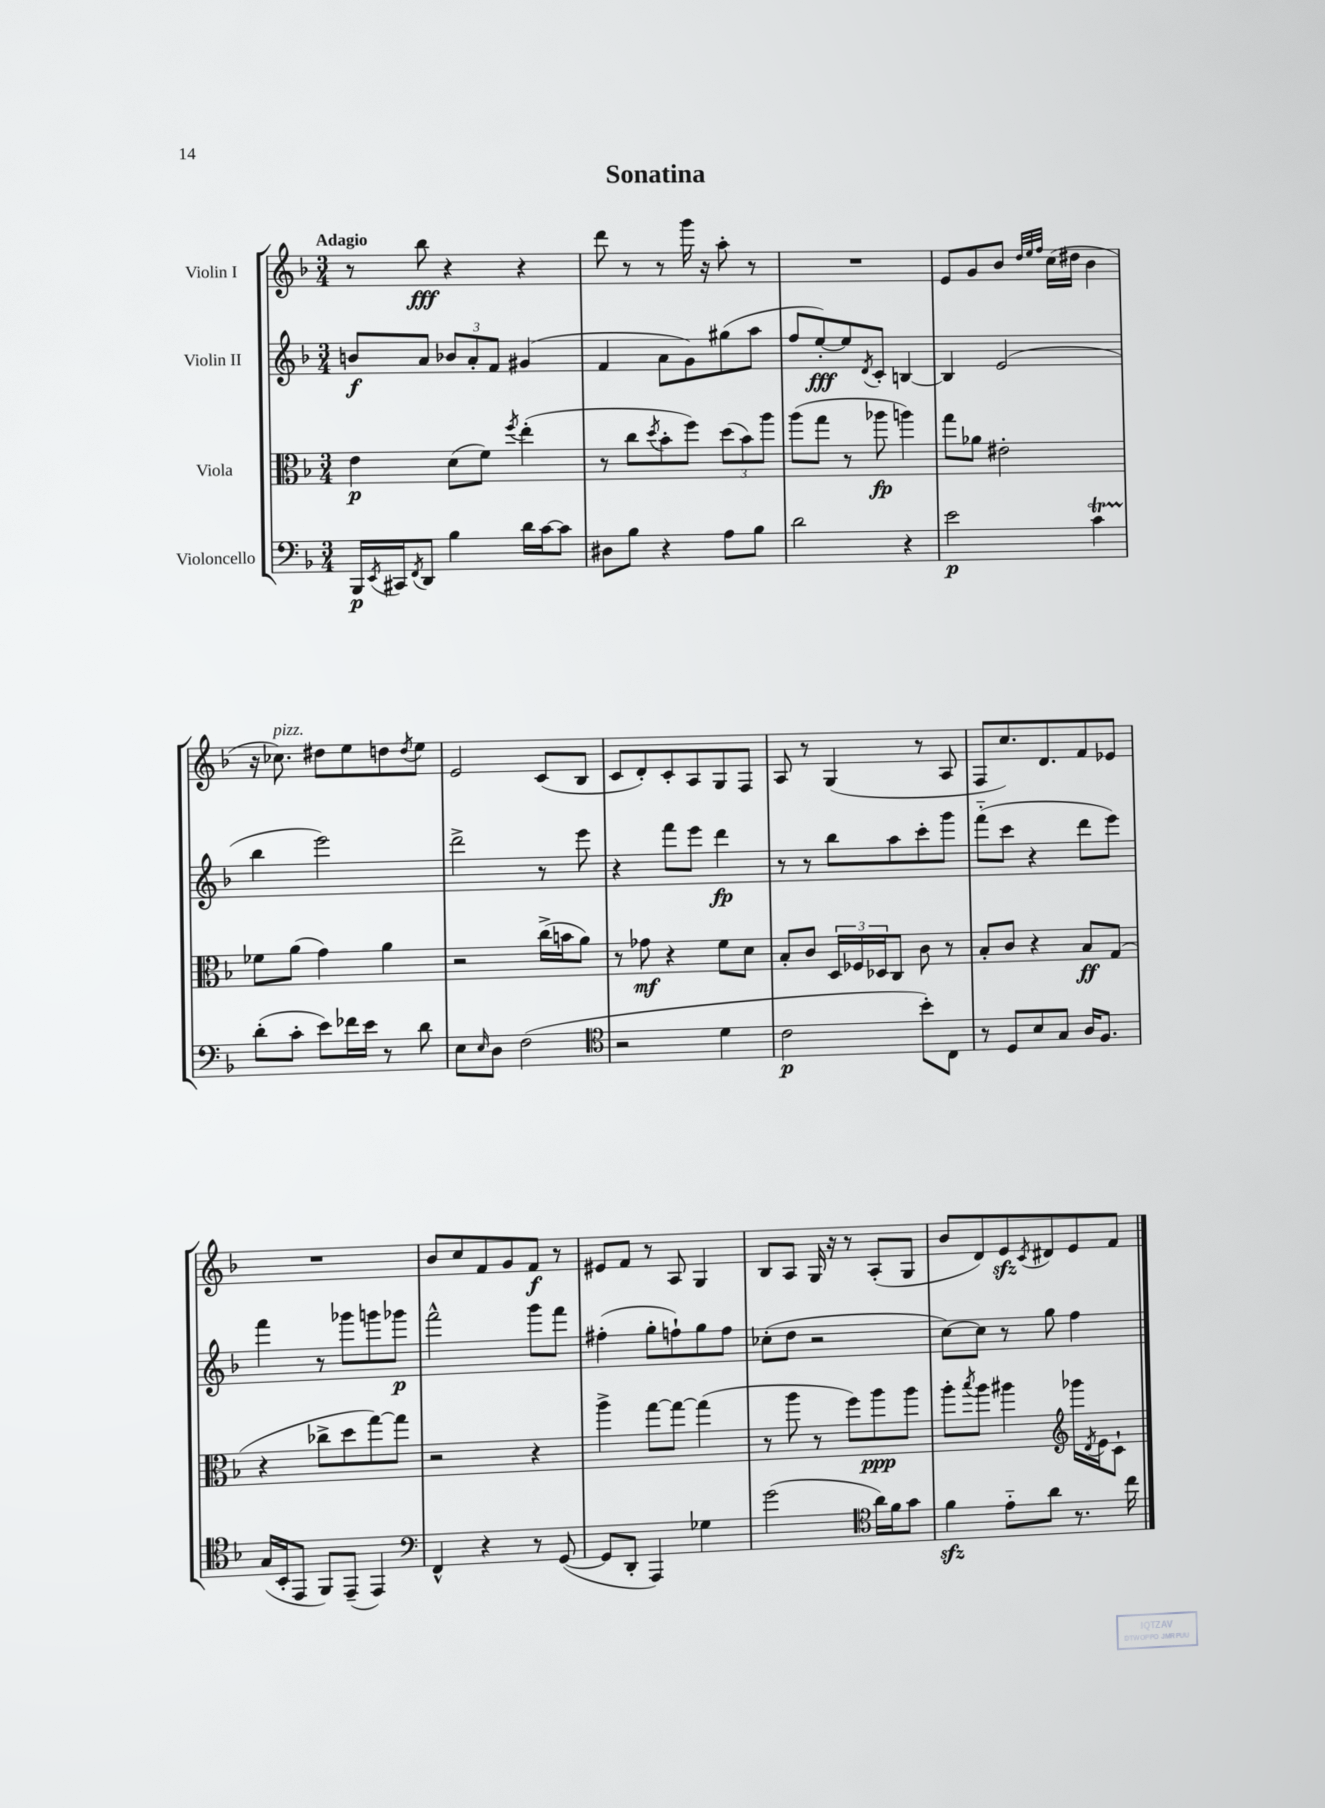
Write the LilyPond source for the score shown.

\header { title = "Sonatina" }
<<
\new StaffGroup <<
\new Staff = "s0" \with { instrumentName = "Violin I" } {
    \clef treble \key f \major \numericTimeSignature \time 3/4 \tempo "Adagio"
    r8 bes''8\fff r4 r4 |
    d'''8 r8 r8 g'''16 r16 a''8-. r8 |
    R2. |
    e'8 g'8 bes'8 \grace { d''32 e''32 f''32 } c''16( dis''16 bes'4 |
    r16 ces''8.^\markup { \italic "pizz." }) dis''8 e''8 d''8 \acciaccatura { d''8 } e''8 |
    e'2 c'8( bes8 |
    c'8 d'8-.) c'8-. a8 g8 f8 |
    a8 r8 g4( r8 a8 |
    f8 c''8.) d'8. f'8 ees'8 |
    R2. |
    bes'8 c''8 f'8 g'8 f'8\f r8 |
    eis'8 f'8 r8 a8 g4 |
    bes8 a8 g16 r16 r8 a8-.( g8 |
    bes'8 d'8) e'8\sfz \acciaccatura { c'8 } dis'8 e'8 f'8 \bar "|." |
}
\new Staff = "s1" \with { instrumentName = "Violin II" } {
    \clef treble \key f \major \numericTimeSignature \time 3/4
    b'8\f a'8 \tuplet 3/2 { bes'8 a'8-. f'8 } gis'4( |
    f'4 a'8 g'8) gis''8( a''8 |
    f''8 e''8~-.\fff) e''8 \acciaccatura { d'8 } c'8-. b4~ |
    b4 e'2( |
    bes''4 e'''2) |
    d'''2-> r8 e'''8 |
    r4 f'''8 e'''8 d'''4\fp |
    r8 r8 bes''8 a''8 c'''8-. g'''8 |
    f'''8-_( c'''8 r4 d'''8 e'''8) |
    f'''4 r8 ges'''8 g'''8 ges'''8\p |
    f'''2-^ g'''8 f'''8 |
    fis''4-.( g''8-. f''8-!) g''8 f''8 |
    ces''8-.( d''8 r2 |
    c''8~) c''8 r8 g''8 f''4 \bar "|." |
}
\new Staff = "s2" \with { instrumentName = "Viola" } {
    \clef alto \key f \major \numericTimeSignature \time 3/4
    e'4\p d'8( f'8) \acciaccatura { f''8 } e''4-.( |
    r8 c''8 \acciaccatura { d''8 } bes'8-. f''8) \tuplet 3/2 { d''8( bes'8) a''8 } |
    a''8( g''8 r8 aes''8\fp a''4) |
    g''8 aes'8 eis'2-. |
    fes'8 a'8( g'4) a'4 |
    r2 c''16->( b'16 a'8) |
    r8 ges'8\mf r4 f'8 d'8 |
    bes8-. c'8 \tuplet 3/2 { d16 fes16 des16 } c8 c'8 r8 |
    bes8-. c'8 r4 bes8\ff g8( |
    r4 ces''8-> d''8 g''8~) g''8 |
    r2 r4 |
    a''4-> g''8~ g''8~ g''4( |
    r8 a''8 r8 f''8) a''8\ppp a''8 |
    a''8-. \acciaccatura { bes''8 } a''8 ais''4 \clef treble ges'''16 \acciaccatura { d'8 } e'16 c'8-! \bar "|." |
}
\new Staff = "s3" \with { instrumentName = "Violoncello" } {
    \clef bass \key f \major \numericTimeSignature \time 3/4
    bes,,16\p \acciaccatura { e,8 } cis,16 \acciaccatura { f,8 } d,8 bes4 d'16 c'16~ c'8 |
    dis8 bes8 r4 a8 bes8 |
    d'2 r4 |
    e'2\p c'4\startTrillSpan |
    d'8-.\stopTrillSpan( c'8-. e'8) fes'16 e'16 r8 d'8 |
    e8 \grace { e16 } d8 f2( |
    \clef tenor r2 d'4 |
    c'2\p bes'8-.) c8 |
    r8 d8 bes8 g8 a16 f8. |
    g16( bes,16-. e,8 f,8) e,8--( e,4) |
    \clef bass f,4-^ r4 r8 g,8~( |
    g,8 d,8-. a,,4) ges4 |
    g'2( \clef tenor a'16) f'16 g'8 |
    f'4\sfz e'8-_ a'8 r8. c''16 \bar "|." |
}
>>
>>
\layout { \context { \Score \remove "Bar_number_engraver" } }
